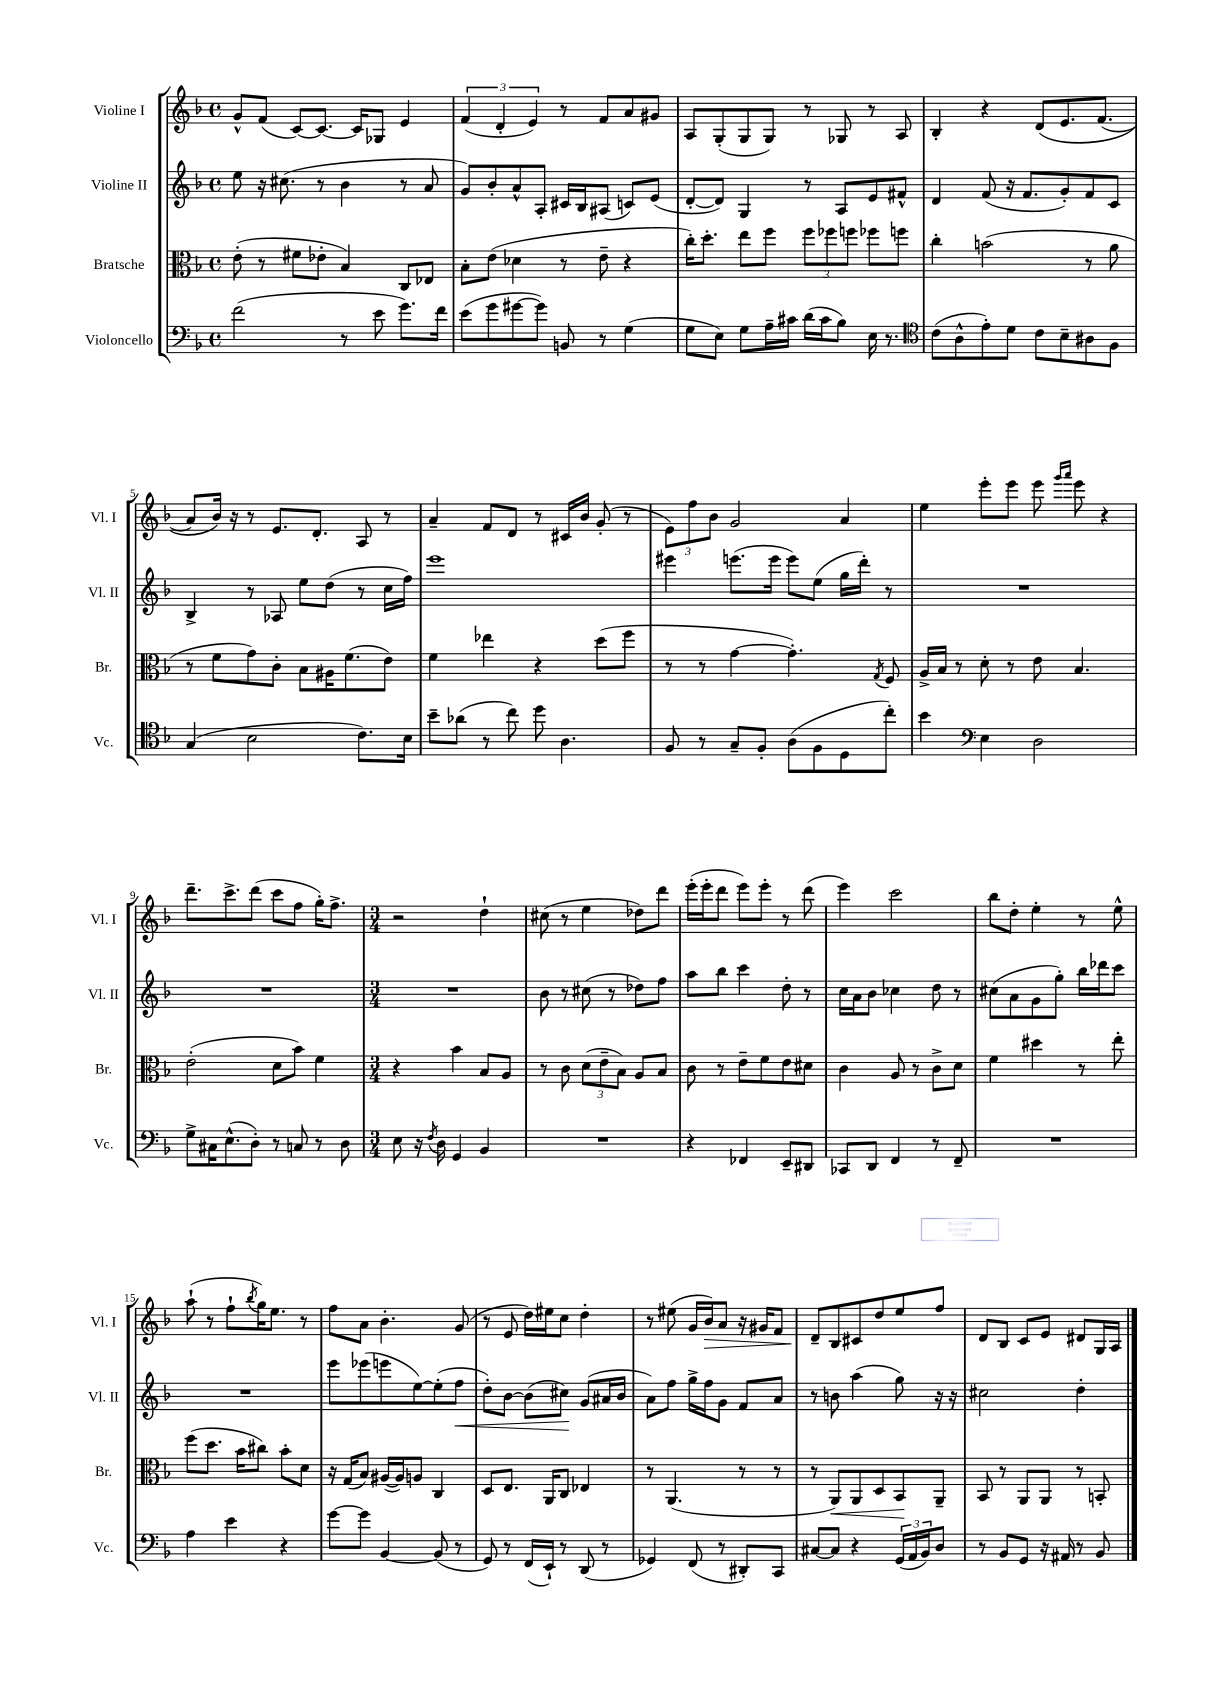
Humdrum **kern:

**kern	**kern	**dynam	**kern	**dynam	**kern	**dynam
*part4	*part3	*part3	*part2	*part2	*part1	*part1
*staff4	*staff3	*staff3	*staff2	*staff2	*staff1	*staff1
*I"Violoncello	*I"Bratsche	*	*I"Violine II	*	*I"Violine I	*
*I'Vc.	*I'Br.	*	*I'Vl. II	*	*I'Vl. I	*
*clefF4	*clefC3	*	*clefG2	*	*clefG2	*
*k[b-]	*k[b-]	*	*k[b-]	*	*k[b-]	*
*M4/4	*M4/4	*	*M4/4	*	*M4/4	*
*met(c)	*met(c)	*	*met(c)	*	*met(c)	*
=1	=1	=1	=1	=1	=1	=1
(2f\	(8e'\	.	8ee\	.	8g^^/L	.
.	8r	.	16r	.	(8f/J	.
.	.	.	(8.cc#X\	.	.	.
.	8f#X\L	.	.	.	[8c/L)	.
.	8e-X'\J	.	8r	.	8.c/J_	.
8r	4B-/)	.	4b-\	.	.	.
.	.	.	.	.	16c/KL]	.
8e\	.	.	.	.	8G-X/J	.
8.g\L)	8C/L	.	8r	.	4e/	.
.	8E-X/J	.	8a/	.	.	.
16f\Jk	.	.	.	.	.	.
=2	=2	=2	=2	=2	=2	=2
(8e\L	8B-'\L	.	8g/L)	.	(6f/	.
8g\	(8e\J	.	8b-'/	.	.	.
.	.	.	.	.	6d'/	.
[8g#X\	4d-X\	.	8a^^/	.	.	.
.	.	.	.	.	6e/)	.
8g#\J])	.	.	8A'/J	.	.	.
8BBn/	8r	.	16c#X/LL	.	8r	.
.	.	.	16B-/J	.	.	.
8r	8e~\	.	(8A#X/J	.	8f/L	.
(4G\	4r	.	8cn/L)	.	8a/	.
.	.	.	(8e/J	.	8g#X/J	.
=3	=3	=3	=3	=3	=3	=3
8G\L	16cc'\KL)	.	[8d'/L	.	8A/L	.
.	8.dd'\J	.	.	.	.	.
8E\J)	.	.	8d/J])	.	(8G'/	.
8G\L	8ee\L	.	4G/	.	8G/	.
16A~\L	8ff\J	.	.	.	8G/J)	.
16c#X\JJ	.	.	.	.	.	.
(16d\LL	12ff\L	.	8r	.	8r	.
16c#\J	.	.	.	.	.	.
.	12ff-X\	.	.	.	.	.
8B-\J)	.	.	8A/L	.	8G-X/	.
.	12ffn\J	.	.	.	.	.
16E\	8ff-X\L	.	8e/	.	8r	.
8.r	.	.	.	.	.	.
.	8ffn\J	.	8f#X^^/J	.	8A/	.
=4	=4	=4	=4	=4	=4	=4
*clefC4	*	*	*	*	*	*
(8c\L	4cc'\	.	4d/	.	4B-'/	.
8A^^\	.	.	.	.	.	.
8e'\)	(2bn\	.	(8f/	.	4r	.
8d\J	.	.	16r	.	.	.
.	.	.	8.f/L	.	.	.
8c\L	.	.	.	.	(8d/L	.
8B-~\	.	.	8g'/)	.	8.e/	.
8A#X\	8r	.	8f/	.	.	.
.	.	.	.	.	(8.f/J	.
8F\J	8a\	.	8c/J	.	.	.
!!LO:LB:g=z
=5	=5	=5	=5	=5	=5	=5
(4G/	8r	.	4B-^/	.	8a/L)	.
.	8f\L	.	.	.	16b-/Jk)	.
.	.	.	.	.	16r	.
2B-\	8g\)	.	8r	.	8r	.
.	8c'\J	.	8A-X/	.	8.e/L	.
.	8B-\L	.	8ee\L	.	.	.
.	.	.	.	.	8.d'/J	.
.	16A#X\K	.	(8dd\J	.	.	.
.	(8.f\	.	.	.	.	.
8.c\L)	.	.	8r	.	8A/	.
.	8e\J)	.	16cc\LL	.	8r	.
16B-\Jk	.	.	16ff\JJ)	.	.	.
=6	=6	=6	=6	=6	=6	=6
8b-~\L	4f\	.	1eee	.	4a~/	.
(8a-X\J	.	.	.	.	.	.
8r	4ee-X\	.	.	.	8f/L	.
8cc\)	.	.	.	.	8d/J	.
8dd\	4r	.	.	.	8r	.
4.A\	.	.	.	.	16c#X/LL	.
.	.	.	.	.	16b-/JJ	.
.	(8dd\L	.	.	.	(8g'/	.
.	8ff\J	.	.	.	8r	.
=7	=7	=7	=7	=7	=7	=7
8F/	8r	.	4eee#X\	.	12e\L)	.
.	.	.	.	.	12ff\	.
8r	8r	.	.	.	.	.
.	.	.	.	.	12b-\J	.
8G~/L	[4g\	.	(8.eeen\L	.	2g/	.
8F'/J	.	.	.	.	.	.
.	.	.	16eee\Jk	.	.	.
(8A\L	4.g'\])	.	8eee\L)	.	.	.
8F\	.	.	(8ee\J	.	.	.
8D\	.	.	16gg\LL	.	4a/	.
.	.	.	16ddd'\JJ)	.	.	.
.	8qG/	.	.	.	.	.
8cc'\J)	8F/	.	8r	.	.	.
=8	=8	=8	=8	=8	=8	=8
4b-\	16A^/LL	.	1r	.	4ee\	.
.	16B-/JJ	.	.	.	.	.
.	8r	.	.	.	.	.
*clefF4	*	*	*	*	*	*
4E\	8d'\	.	.	.	8eee'\L	.
.	8r	.	.	.	8eee\J	.
2D\	8e\	.	.	.	8eee\	.
.	.	.	.	.	16qqggg/LL	.
.	.	.	.	.	16qqaaa/JJ	.
.	4.B-/	.	.	.	8eee\	.
.	.	.	.	.	4r	.
!!LO:LB:g=z
=9	=9	=9	=9	=9	=9	=9
8G^\L	(2e'\	.	1r	.	8.ddd~\L	.
16C#X\K	.	.	.	.	.	.
(8.E^^\	.	.	.	.	8.ccc^\	.
8D'\J)	.	.	.	.	(8ddd\J	.
8r	8d\L	.	.	.	8ccc\L	.
8Cn/	8b-\J)	.	.	.	8ff\J	.
8r	4f\	.	.	.	16gg'\KL)	.
.	.	.	.	.	8.ff^\J	.
8D\	.	.	.	.	.	.
=10	=10	=10	=10	=10	=10	=10
*M3/4	*M3/4	*	*M3/4	*	*M3/4	*
8E\	4r	.	2.r	.	2r	.
16r	.	.	.	.	.	.
8qF/	.	.	.	.	.	.
16D\	.	.	.	.	.	.
4GG/	4b-\	.	.	.	.	.
4BB-/	8B-/L	.	.	.	4dd`\	.
.	8A/J	.	.	.	.	.
=11	=11	=11	=11	=11	=11	=11
2.r	8r	.	8b-\	.	(8cc#X\	.
.	8c\	.	8r	.	8r	.
.	(12d\L	.	(8cc#X\	.	4ee\	.
.	12e~\	.	.	.	.	.
.	.	.	8r	.	.	.
.	12B-\J)	.	.	.	.	.
.	8A/L	.	8dd-X\L)	.	8dd-X\L)	.
.	8B-/J	.	8ff\J	.	8ddd\J	.
=12	=12	=12	=12	=12	=12	=12
4r	8c\	.	8aa\L	.	(16eee'\LL	.
.	.	.	.	.	16eee'\J	.
.	8r	.	8bb-\J	.	8ddd\J	.
4FF-X/	8e~\L	.	4ccc\	.	8eee\L)	.
.	8f\	.	.	.	8eee'\J	.
8EE~/L	8e\	.	8dd'\	.	8r	.
8DD#X/J	8d#X\J	.	8r	.	(8ddd\	.
=13	=13	=13	=13	=13	=13	=13
8CC-X/L	4c\	.	16cc\LL	.	4eee\)	.
.	.	.	16a\J	.	.	.
8DD/J	.	.	8b-\J	.	.	.
4FF/	8A/	.	4cc-X\	.	2ccc\	.
.	8r	.	.	.	.	.
8r	8c^\L	.	8dd\	.	.	.
8FF~/	8d\J	.	8r	.	.	.
=14	=14	=14	=14	=14	=14	=14
2.r	4f\	.	(8cc#X\L	.	8bb-\L	.
.	.	.	8a\	.	8dd'\J	.
.	4dd#X\	.	8g\	.	4ee'\	.
.	.	.	8gg'\J)	.	.	.
.	8r	.	16bb-\LL	.	8r	.
.	.	.	16ddd-X\J	.	.	.
.	8ee'\	.	8ccc\J	.	8ee^^\	.
!!LO:LB:g=z
=15	=15	=15	=15	=15	=15	=15
4A\	(8ff\L	.	2.r	.	(8aa`\	.
.	8.dd\J	.	.	.	8r	.
4e\	.	.	.	.	8ff`\L	.
.	16b-\KL	.	.	.	.	.
.	.	.	.	.	8qbb-/	.
.	8cc#X\J)	.	.	.	16gg\K)	.
.	.	.	.	.	8.ee\J	.
4r	8b-'\L	.	.	.	.	.
.	8d\J	.	.	.	8r	.
=16	=16	=16	=16	=16	=16	=16
[8g\L	16r	.	8eee\L	.	8ff\L	.
.	(16G/KL	.	.	.	.	.
8g\J]	8B-/J)	.	(8eee-X\	.	8a\J	.
[4BB-/	([16A#X/LL	.	8eeen\	.	4.b-'\	.
.	16A#/J])	.	.	.	.	.
.	8An/J	.	[8ee\)	.	.	.
(8BB-/]	4C/	.	(8ee'\]	.	.	.
!	!	!	!	!LO:HP:b	!	!
8r	.	.	8ff\J	<	(8g/	.
=17	=17	=17	=17	=17	=17	=17
8GG/)	8D/L	.	8dd'\L)	.	8r	.
8r	8.E/J	.	[8b-\J	.	8e/	.
(16FF/LL	.	.	(8b-\L]	.	16dd\LL)	.
16EE`/JJ)	16AA/KL	.	.	.	16ee#X\J	.
8r	8C/J	.	8cc#X\J)	.	8cc\J	.
(8DD/	4E-X/	.	(8g/L	[	4dd'\	.
8r	.	.	16a#X/L	.	.	.
.	.	.	16b-/JJ	.	.	.
=18	=18	=18	=18	=18	=18	=18
4GG-X/)	8r	.	8a\L)	.	8r	.
.	(4.AA/	.	8ff\J	.	(8ee#X\	.
(8FF/	.	.	16gg^\LL	.	16g/LL	.
!	!	!	!	!	!	!LO:HP:b
.	.	.	16ff\J	.	16b-/J)	>
8r	.	.	8g\J	.	8a/J	.
8DD#X'/L)	8r	.	8f/L	.	16r	.
.	.	.	.	.	16g#X/KL	.
8CC/J	8r	.	8a/J	.	8f/J	.
=19	=19	=19	=19	=19	=19	=19
[8C#X/L	8r	.	8r	.	8d~/L	.
!	!	!LO:HP:b	!	!	!	!
8C#/J]	8AA/L)	<	8bn\	.	8B-/	]
4r	8AA/	.	(4aa\	.	8c#X/	.
.	8D/	.	.	.	8dd/	.
(24GG/LL	8BB-/	.	8gg\)	.	8ee/	.
24AA/	.	.	.	.	.	.
24BB-/J)	.	.	.	.	.	.
8D/J	8AA~/J	[	16r	.	8ff/J	.
.	.	.	16r	.	.	.
=20	=20	=20	=20	=20	=20	=20
8r	8BB-/	.	2cc#X\	.	8d/L	.
8BB-/L	8r	.	.	.	8B-/J	.
8GG/J	8AA/L	.	.	.	8c/L	.
16r	8AA/J	.	.	.	8e/J	.
16AA#X/	.	.	.	.	.	.
8r	8r	.	4dd'\	.	8d#X/L	.
8BB-/	8BBn'/	.	.	.	16G/L	.
.	.	.	.	.	16A/JJ	.
==	==	==	==	==	==	==
*-	*-	*-	*-	*-	*-	*-
